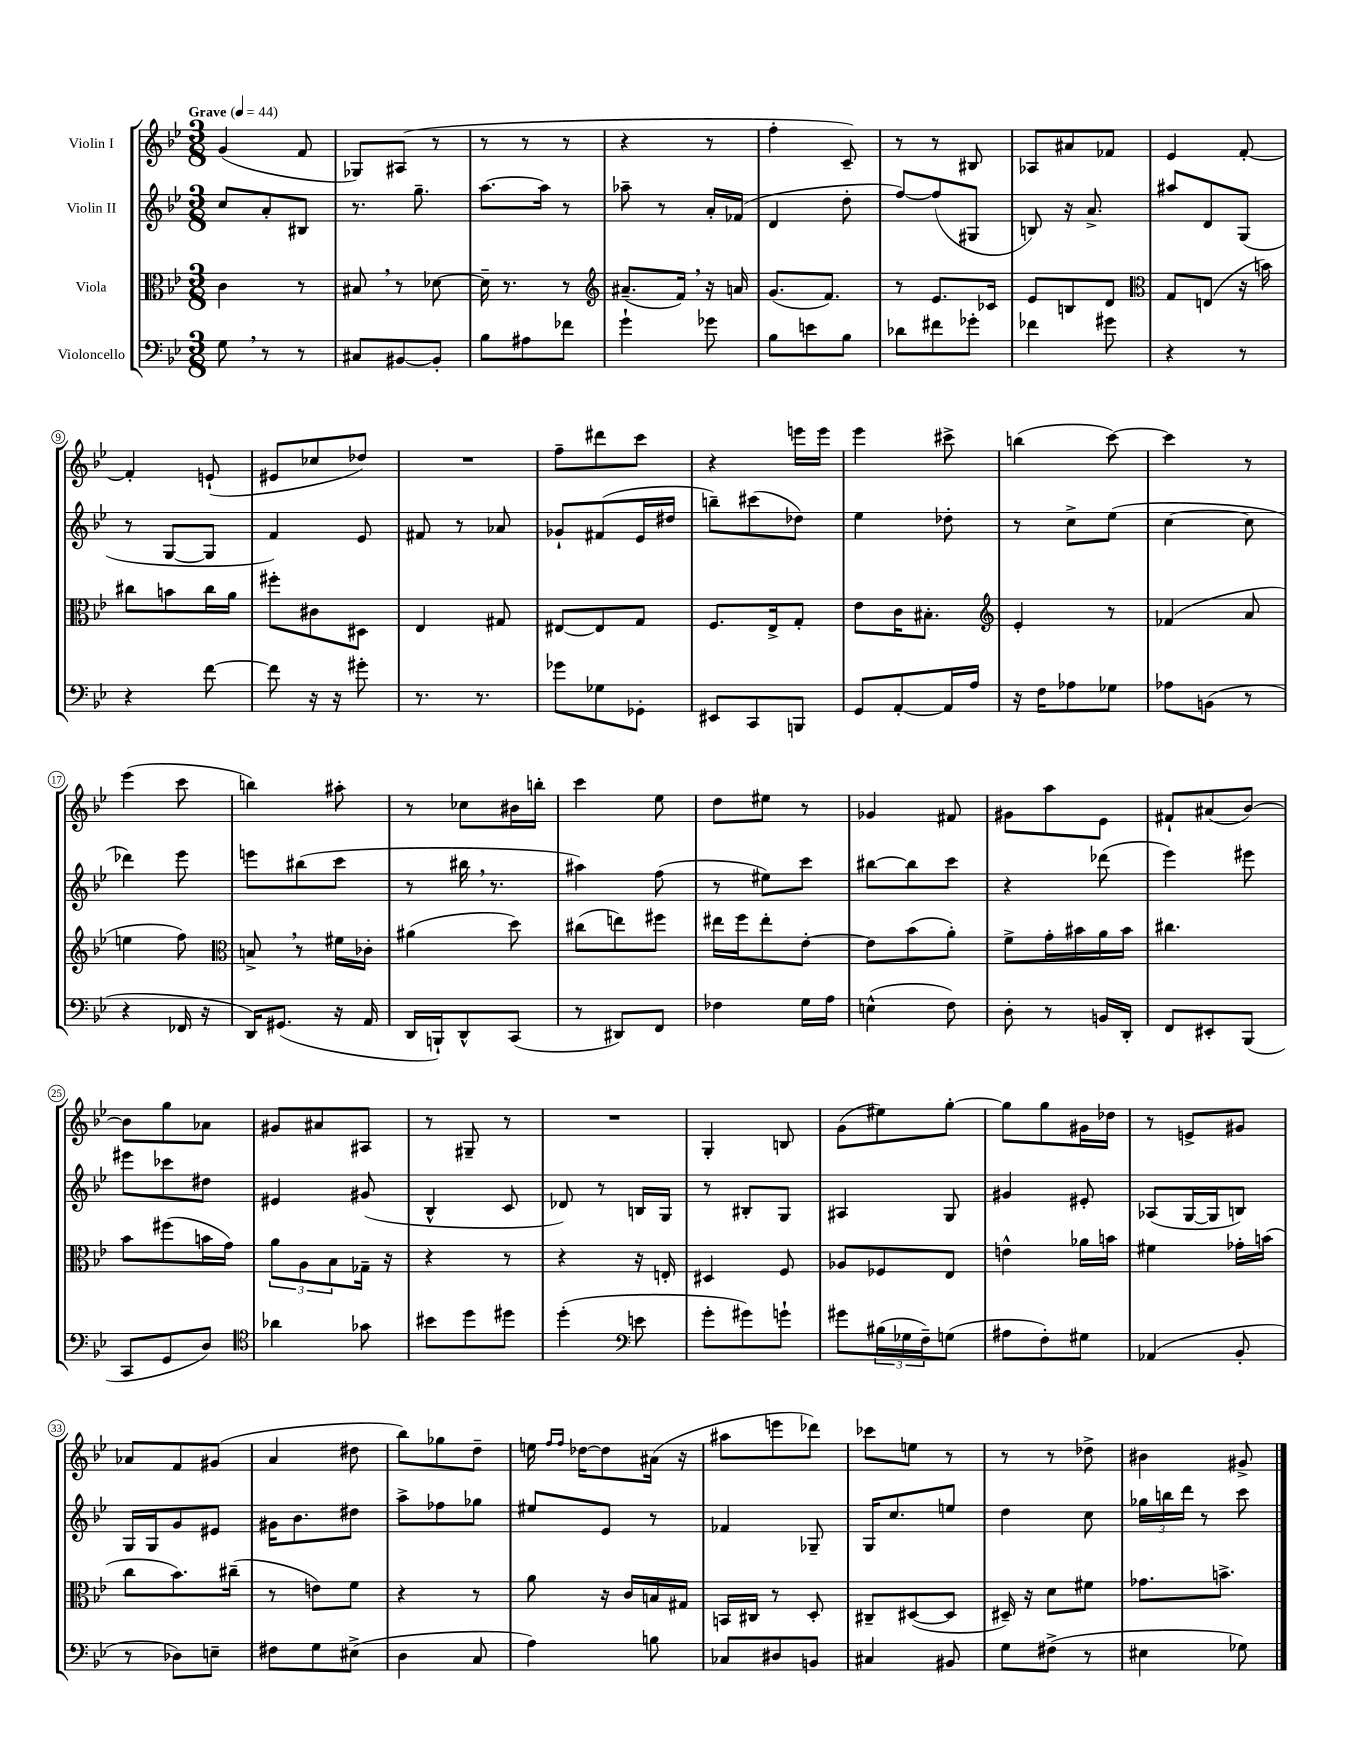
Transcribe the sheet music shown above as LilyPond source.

<<
\new StaffGroup <<
\new Staff = "s0" \with { instrumentName = "Violin I" } {
    \clef treble \key bes \major \numericTimeSignature \time 3/8 \tempo "Grave" 4 = 44
    g'4( f'8 |
    ges8) ais8( r8 |
    r8 r8 r8 |
    r4 r8 |
    f''4-. c'8--) |
    r8 r8 bis8 |
    aes8 ais'8 fes'8 |
    ees'4 f'8~-. |
    f'4-. e'8-!( |
    eis'8 ces''8 des''8) |
    R4. |
    f''8-- dis'''8 c'''8 |
    r4 e'''16 e'''16 |
    ees'''4 cis'''8-> |
    b''4( c'''8~) |
    c'''4 r8 |
    ees'''4( c'''8 |
    b''4) ais''8-. |
    r8 ces''8 bis'16 b''16-. |
    c'''4 ees''8 |
    d''8 eis''8 r8 |
    ges'4 fis'8 |
    gis'8 a''8 ees'8 |
    fis'8-! ais'8( bes'8~) |
    bes'8 g''8 aes'8 |
    gis'8 ais'8 ais8 |
    r8 gis8-- r8 |
    R4. |
    g4-. b8 |
    g'8( eis''8) g''8~-. |
    g''8 g''8 gis'16 des''16 |
    r8 e'8-> gis'8 |
    aes'8 f'8 gis'8( |
    a'4 dis''8 |
    bes''8) ges''8 d''8-- |
    e''16 \grace { f''16 f''16 } des''16~ des''8 ais'16( r16 |
    ais''8 e'''8 des'''8) |
    ces'''8 e''8 r8 |
    r8 r8 des''8-> |
    bis'4 gis'8-> \bar "|." |
}
\new Staff = "s1" \with { instrumentName = "Violin II" } {
    \clef treble \key bes \major \numericTimeSignature \time 3/8
    c''8 a'8-. bis8 |
    r8. g''8.-- |
    a''8.~ a''16 r8 |
    aes''8-- r8 a'16-. fes'16( |
    d'4 d''8-. |
    f''8~) f''8( gis8 |
    b8) r16 a'8.-> |
    ais''8 d'8 g8( |
    r8 g8~ g8 |
    f'4) ees'8 |
    fis'8 r8 aes'8 |
    ges'8-! fis'8( ees'16 dis''16 |
    b''8--) cis'''8( des''8) |
    ees''4 des''8-. |
    r8 c''8-> ees''8( |
    c''4~ c''8 |
    des'''4) ees'''8 |
    e'''8 bis''8( c'''8 |
    r8 bis''16 \breathe r8. |
    ais''4) f''8( |
    r8 eis''8) c'''8 |
    bis''8~ bis''8 c'''8 |
    r4 des'''8( |
    ees'''4) eis'''8 |
    eis'''8 ces'''8 dis''8 |
    eis'4 gis'8( |
    bes4-^ c'8 |
    des'8) r8 b16 g16 |
    r8 bis8-. g8 |
    ais4 g8 |
    gis'4 eis'8-. |
    aes8( g16~ g16 b8) |
    g16 g16 g'8 eis'8 |
    gis'16 bes'8. dis''8 |
    a''8-> fes''8 ges''8 |
    eis''8 ees'8 r8 |
    fes'4 ges8-- |
    g16 c''8. e''8 |
    d''4 c''8 |
    \tuplet 3/2 { ges''16 b''16 d'''16 } r8 c'''8 \bar "|." |
}
\new Staff = "s2" \with { instrumentName = "Viola" } {
    \clef alto \key bes \major \numericTimeSignature \time 3/8
    c'4 r8 |
    bis8 \breathe r8 des'8~ |
    des'16-- r8. r8 |
    \clef treble ais'8.--( f'16) \breathe r16 a'16 |
    g'8.( f'8.) |
    r8 ees'8. ces'16 |
    ees'8 b8 d'8 |
    \clef alto g8 e8( r16 b'16) |
    cis''8 b'8 cis''16 a'16 |
    fis''8-. cis'8 dis8 |
    ees4 gis8 |
    eis8~ eis8 g8 |
    f8. ees16-> g8-. |
    ees'8 c'16 bis8.-. |
    \clef treble ees'4-. r8 |
    fes'4( a'8 |
    e''4 f''8) |
    \clef alto b8-> \breathe r8 fis'16 ces'16-. |
    ais'4( d''8) |
    cis''8( e''8) fis''8 |
    eis''16 f''16 eis''8-. ees'8~-. |
    ees'8 bes'8( a'8-.) |
    f'8-> g'16-. bis'16 a'16 bis'16 |
    cis''4. |
    bes'8 fis''8( b'16 g'16) |
    \tuplet 3/2 { a'8 a8 bes8 } ges16-- r16 |
    r4 r8 |
    r4 r16 e16-. |
    dis4 f8 |
    aes8 fes8 ees8 |
    e'4-^ aes'16 b'16 |
    fis'4 ges'16-. b'16( |
    c''8 bes'8.) cis''16--( |
    r8 e'8) f'8 |
    r4 r8 |
    a'8 r16 c'16 b16 gis16 |
    b,16 cis16 r8 d8-. |
    cis8-- dis8~( dis8 |
    dis16--) r16 d'8 fis'8 |
    ges'8. b'8.-> \bar "|." |
}
\new Staff = "s3" \with { instrumentName = "Violoncello" } {
    \clef bass \key bes \major \numericTimeSignature \time 3/8
    g8 \breathe r8 r8 |
    cis8 bis,8~ bis,8-. |
    bes8 ais8 fes'8 |
    g'4-! ges'8 |
    bes8 e'8 bes8 |
    des'8 fis'8 ges'8-. |
    fes'4 gis'8 |
    r4 r8 |
    r4 f'8~ |
    f'8 r16 r16 gis'8-. |
    r8. r8. |
    ges'8 ges8 ges,8-. |
    eis,8 c,8 b,,8 |
    g,8 a,8~-. a,16 a16 |
    r16 f16 aes8 ges8 |
    aes8 b,8( r8 |
    r4 fes,16 r16 |
    d,16) gis,8.( r16 a,16 |
    d,16 b,,16-!) d,8-^ c,8( |
    r8 dis,8) f,8 |
    fes4 g16 a16 |
    e4-^( f8) |
    d8-. r8 b,16 d,16-. |
    f,8 eis,8-. bes,,8( |
    c,8 g,8 d8) |
    \clef tenor aes'4 ges'8 |
    bis'8 d''8 dis''8 |
    d''4-.( \clef bass e'8 |
    g'8-. gis'8) g'8-! |
    gis'8 \tuplet 3/2 { bis16( ges16 f16--) } g8( |
    ais8 f8-.) gis8 |
    aes,4( bes,8-. |
    r8 des8) e8-- |
    fis8 g8 eis8->( |
    d4 c8 |
    a4) b8 |
    ces8 dis8 b,8 |
    cis4 bis,8 |
    g8 fis8->( r8 |
    eis4 ges8) \bar "|." |
}
>>
>>
\layout { \context { \Score \override BarNumber.stencil = #(make-stencil-circler 0.1 0.3 ly:text-interface::print) } }
